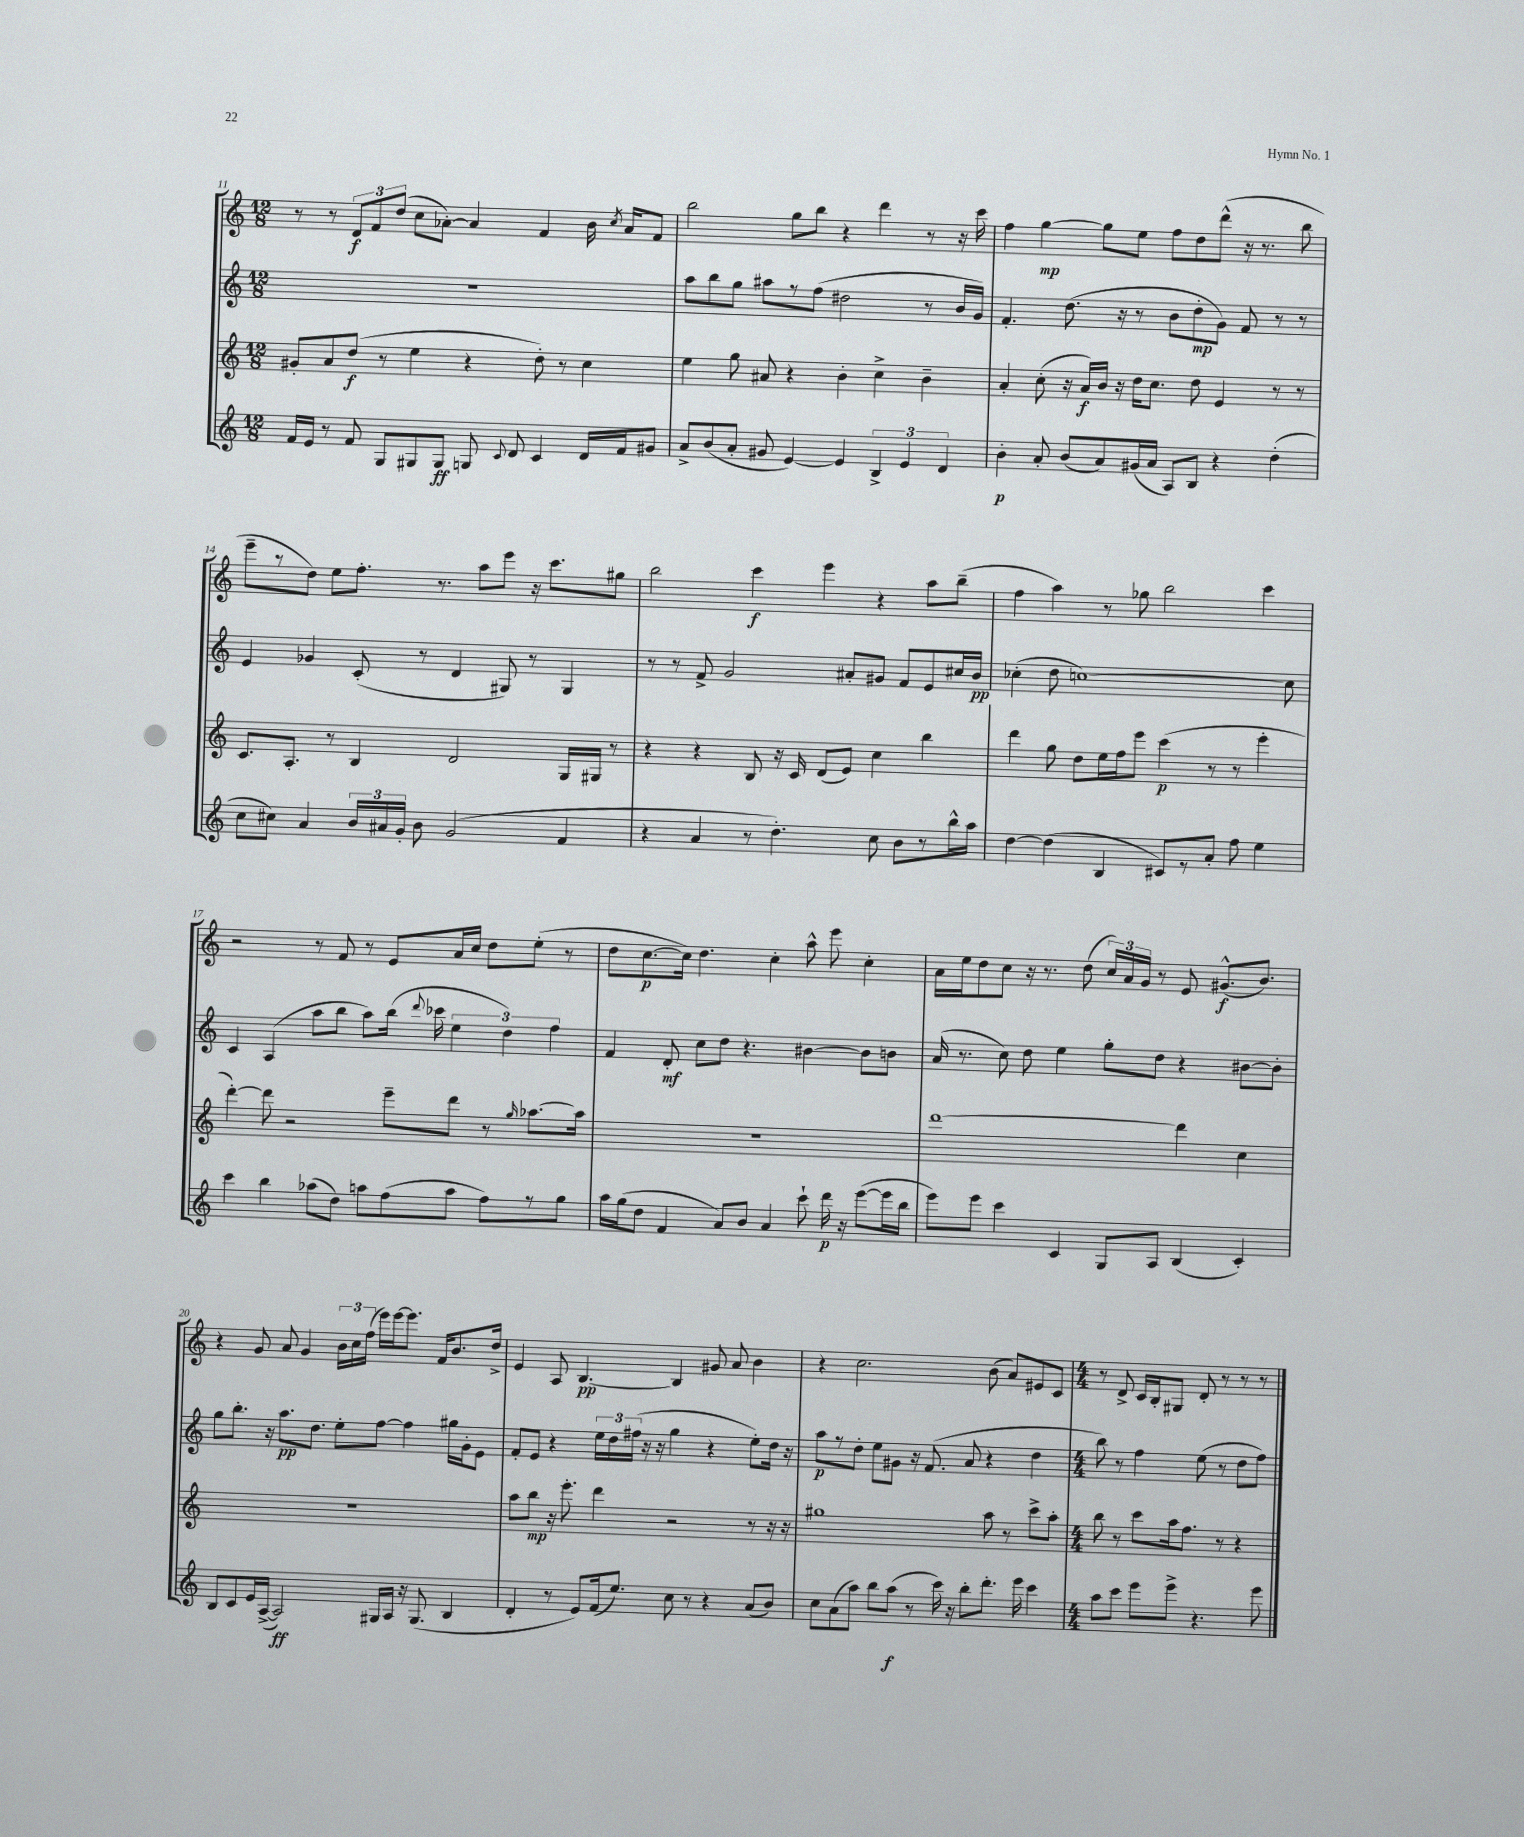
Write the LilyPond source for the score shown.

<<
\new StaffGroup <<
\new Staff = "s0" {
    \clef treble \key c \major \numericTimeSignature \time 12/8
    \autoBeamOff r8 r8 \tuplet 3/2 { d'8[\f f'8 d''8]( } c''8[ aes'8]~-.) aes'4 f'4 b'16 \acciaccatura { c''8 } aes'16[ f'8] |
    b''2 g''8[ b''8] r4 d'''4 r8 r16 c'''16 |
    f''4 g''4~\mp g''8[ e''8] f''8[ d''8 d'''8]-^( r16 r8. b''8 |
    e'''8[-- r8 d''8]) e''8[ f''8.]-. r8. a''8[ e'''8] r16 c'''8.[ gis''8] |
    b''2 c'''4\f e'''4 r4 a''8[ b''8]--( |
    f''4 a''4) r8 ges''8 b''2 c'''4 |
    r2 r8 f'8 r8 e'8[ a'16 c''16] d''8[ e''8]-.( r8 |
    d''8[ c''8.~\p c''16]) d''4. c''4-. a''8-^ e'''8 c''4-. |
    a'16[ e''16 d''8 c''8] r16 r8. d''8( \tuplet 3/2 { c''16[) a'16 g'16] } r8 e'8 gis'8.[-^\f( b'8.]) |
    r4 g'8 a'8 g'4 \tuplet 3/2 { b'16[ c''16 f''16]( } e'''16[) e'''16~ e'''8.] f'16[ b'8. d''16]-> |
    e'4 a8 b4.~\pp b4 gis'8 a'8 b'4 |
    r4 c''2. b'8( a'8[) eis'8 c'8] |
    \numericTimeSignature \time 4/4 r8 d'8-> c'16[ b16-. gis8] d'8-. r8 r8 r8 \bar "|." |
}
\new Staff = "s1" {
    \clef treble \key c \major \numericTimeSignature \time 12/8
    \autoBeamOff R1. |
    a''8[ b''8 g''8] ais''8[ r8 f''8]( dis''2 r8 b'16[ g'16]) |
    f'4.-. d''8.( r16 r8 b'8[ d''8-.\mp g'8]) f'8 r8 r8 |
    e'4 ges'4 c'8-.( r8 d'4 gis8) r8 gis4 |
    r8 r8 f'8-> g'2 ais'8[-. gis'8] f'8[ e'8 cis''16 b'16]\pp |
    ces''4-.( d''8 c''1~) c''8 |
    c'4 a4( a''8[ b''8] a''8[) b''16]( \appoggiatura { d'''8 } ces'''16 \tuplet 3/2 { e''4 d''4) f''4 } |
    f'4 d'8-.\mf c''8[ d''8] r4. bis'4~ bis'8[ b'8] |
    a'16( r8. c''8) d''8 e''4 g''8[-. d''8] r4 bis'8[~ bis'8]-. |
    g''8[ b''8.]-. r16 a''8.[\pp d''8.] e''8[-. f''8]~ f''4 gis''16[ g'16-. e'8] |
    f'8[-. e'8] r4 \tuplet 3/2 { e''16[ d''16 fis''16]( } r16 r16 g''4 r4 e''8[-.) d''16] r16 |
    a''8[\p r8 d''8]-. e''8[ gis'8] r16 f'8.( a'8 r4 d''4 |
    \numericTimeSignature \time 4/4 b''8) r8 f''4 e''8( r8 d''8[ f''8]) \bar "|." |
}
\new Staff = "s2" {
    \clef treble \key c \major \numericTimeSignature \time 12/8
    \autoBeamOff gis'8[-. a'8 d''8]\f( r8 e''4 r4 d''8-.) r8 c''4 |
    e''4 g''8 ais'8 r4 b'4-. c''4-> b'4-- |
    a'4-. c''8-.( r16 a'16[\f) b'16] r16 d''16[ c''8.] d''8 e'4 r8 r8 |
    c'8.[ a8.]-. r8 b4 d'2 g16[ gis16] r8 |
    r4 r4 b8 r16 c'16 d'8[( e'8]) c''4 b''4 |
    d'''4 g''8 d''8[ e''16 f''16 e'''8] c'''4\p( r8 r8 e'''4-. |
    d'''4~-.) d'''8 r2 e'''8[-- d'''8] r8 \grace { g''16 } aes''8.[~ aes''16] |
    R1. |
    d'''1~ d'''4 c''4 |
    R1. |
    a''8[ b''8]\mp r16 e'''8.-. d'''4 r2 r8 r16 r16 |
    gis''1 a''8 r8 c'''8[-> a''8]-. |
    \numericTimeSignature \time 4/4 b''8 r8 c'''8[ a''16 f''8.] r8 r4 \bar "|." |
}
\new Staff = "s3" {
    \clef treble \key c \major \numericTimeSignature \time 12/8
    \autoBeamOff f'16[ e'16] r8 f'8 g8[ gis8 gis8]\ff g8 \appoggiatura { c'8 } d'8 c'4 d'16[ f'16 gis'8] |
    a'8[-> b'8( a'8]-. gis'8 e'4~) e'4 \tuplet 3/2 { b4-> e'4 d'4 } |
    b'4-.\p a'8-. b'8[( a'8) gis'16( a'16] a8[) b8] r4 d''4-.( |
    c''8[ cis''8]) a'4 \tuplet 3/2 { b'16[ ais'16 g'16]-. } b'8 g'2( f'4 |
    r4 a'4 r8 d''4.-.) c''8 b'8[ r8 b''16-^ a''16] |
    d''4~ d''4( b4 cis'8[) r8 a'8]-. f''8 e''4 |
    c'''4 b''4 aes''8[( d''8]) a''8[ f''8( a''8] f''8[) r8 g''8] |
    a''16[ g''16( d''8] f'4 a'8[) b'8] a'4 c'''8-! d'''16\p r16 e'''8[~( e'''16 b''16] |
    e'''8[) e'''8] c'''4 c'4 g8[ a8] b4( c'4-.) |
    b8[ c'8 e'16 a16]~->( a2\ff) gis16[ a16] r16 gis8.( b4 |
    d'4-. r8 e'8[) f'16( e''8.]) c''8 r8 r4 a'8[( b'8]) |
    c''8[ a'8( a''8]) b''8[ a''8]\f( r8 c'''16) r16 b''8[-. d'''8.]-. e'''16 c'''4 |
    \numericTimeSignature \time 4/4 a''8[ c'''8] e'''8[ e'''8]-> r4. e'''8 \bar "|." |
}
>>
>>
\layout { \context { \Score currentBarNumber = #11 } }
